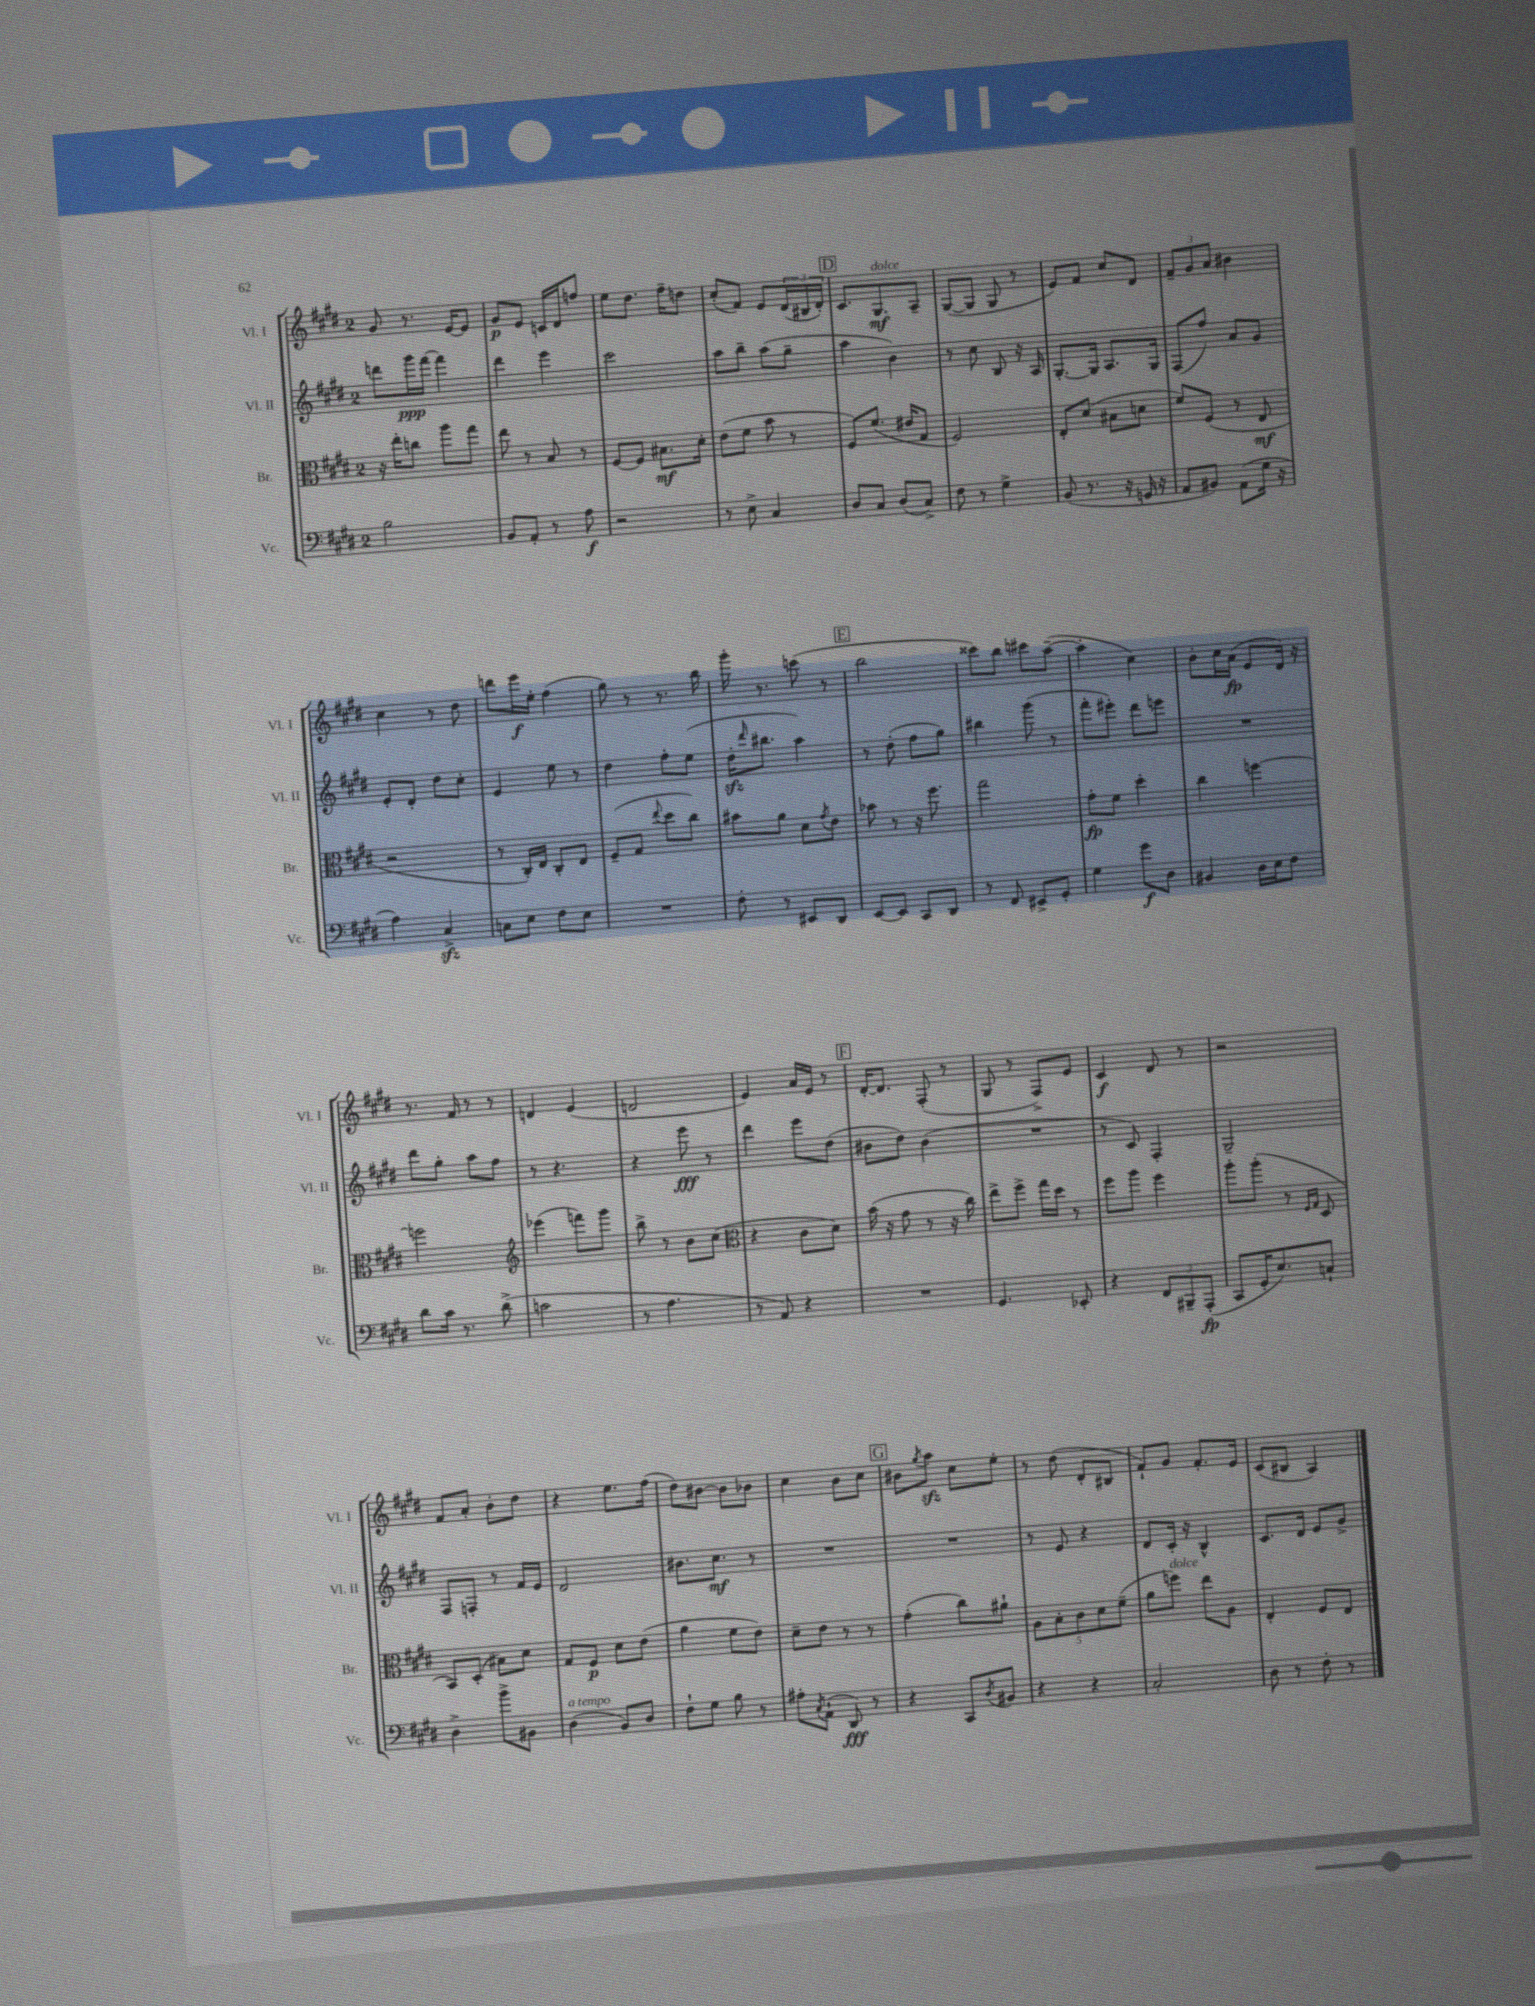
<<
\new StaffGroup <<
\new Staff = "s0" \with { instrumentName = "Vl. I" shortInstrumentName = "Vl. I" } {
    \clef treble \key e \major \once \override Staff.TimeSignature.style = #'single-digit \time 2/4
    gis'8 r8. e'16~ e'8 |
    gis'8\p e'8 c'16 dis'16 f''8 |
    e''8 dis''8. fis''16-- d''8 |
    cis''8-.( fis'8) e'8 \tuplet 3/2 { dis'16( bis16 dis'16-.) } |
    \mark \markup { \box "D" } cis'8. gis8.\mf^\markup { \italic "dolce" } a8-- |
    gis8~( gis8 gis8 r8 |
    e'8) fis'8 cis''8 dis'8 |
    \tuplet 3/2 { fis'8-- gis'8 a'8 } bis'4 |
    cis''4 r8 dis''8 |
    d'''8 e'''16\f e''16-. fis''4( |
    gis''8) r8 r8. b''16 |
    gis'''16-. r8. c'''8( r8 |
    \mark \markup { \box "E" } b''2 |
    cisis'''8) b''8 cis'''8 a''8~--( |
    a''4-. cis''4) |
    b'8-. cis''16 a'16\fp( e'8 dis'16) r16 |
    r8. fis'16 r8 r8 |
    d'4 e'4( |
    d'2 |
    e'4) a'16 e'16 r8 |
    \mark \markup { \box "F" } dis'16~-. dis'8. fis8-.( r8 |
    gis8 r8 fis8->) e'8 |
    cis'4\f dis'8 r8 |
    r2 |
    fis'8 a'8-. b'8-. dis''8 |
    r4 e''8. fis''16( |
    dis''8) bis'8~ bis'8 bes'8 |
    cis''4 b'8 cis''8 |
    \mark \markup { \box "G" } bis'8 \acciaccatura { gis''8 } a''8\sfz cis''8 e''8-. |
    r8 dis''8( dis'8-. bis8 |
    fis'8-!) gis'8 fis'8.-. e'16 |
    cis'8( bis8 a4) \bar "|." |
}
\new Staff = "s1" \with { instrumentName = "Vl. II" shortInstrumentName = "Vl. II" } {
    \clef treble \key e \major \once \override Staff.TimeSignature.style = #'single-digit \time 2/4
    d'''8 gis'''16\ppp fis'''16~ fis'''4 |
    dis'''4 e'''4 |
    cis'''2 |
    a''8 b''8-- a''8( gis''8-- |
    \mark \markup { \box "D" } a''4 b'4) |
    r8 cis''8 b8 r16 a16 |
    gis8.~-. gis16 a8. gis16 |
    fis8( fis''8) a'8 gis'8 |
    e'8-. dis'8-. dis''8 cis''8-. |
    e'4 e''8 r8 |
    dis''4 fis''8-. e''8( |
    dis''16-.\sfz \grace { dis'''16 } bis''8. a''4) |
    \mark \markup { \box "E" } r8 dis''8-.( fis''8 gis''8) |
    bis''4 gis'''8( r8 |
    fis'''8-. eis'''8-.) dis'''8 e'''8 |
    R2 |
    dis'''8 gis''8-. a''8 fis''8 |
    r8 r4. |
    r4 e'''8\fff r8 |
    dis'''4 e'''8 dis''8( |
    \mark \markup { \box "F" } bis'8 dis''8) bis'4( |
    R2 |
    r8 cis'8) fis4-. |
    gis2-- |
    fis8 f8-. r8 fis'16 e'16 |
    dis'2 |
    bis'8. cis''8.\mf r8 |
    R2 |
    \mark \markup { \box "G" } R2 |
    r8 e'8 r4 |
    dis'8 cis'16-. r16 b4-^ |
    cis'8. dis'16 e'8 gis'8-> \bar "|." |
}
\new Staff = "s2" \with { instrumentName = "Br." shortInstrumentName = "Br." } {
    \clef alto \key e \major \once \override Staff.TimeSignature.style = #'single-digit \time 2/4
    r16 e''16-. c''8 a''8 gis''8 |
    e''8 r8 b8 r8 |
    fis8~ fis8 bis8.\mf dis'16-. |
    e'8( fis'8 b'8 r8 |
    \mark \markup { \box "D" } fis8) fis'8.( eis'16 gis8 |
    fis2) |
    e8-. dis'8( bis8 d'8 |
    fis'8) fis8( r8 e8\mf |
    r2 |
    r8 cis16-.) e16 cis8-. e8 |
    fis8--( gis8 \appoggiatura { e''8 } dis''8 cis''8) |
    bis'8 a'8 dis'8 \acciaccatura { gis'8 } e'8 |
    \mark \markup { \box "E" } bes'8 r8 r16 fis''8. |
    gis''2 |
    gis'8-.\fp fis'8 dis''4-. |
    cis''4 f''4~ |
    f''2 |
    \clef treble ees'''4( f'''8) gis'''8 |
    b''8-> r8 b'8 cis''8( |
    \clef alto r4 cis'8 dis'8) |
    \mark \markup { \box "F" } b'16( r16 gis'8 r8 r16 cis''16) |
    e''8-> fis''8-> gis''16 dis''16 r8 |
    fis''8 a''8 fis''4 |
    a''8-. a''8-.( r8 \grace { fis16 gis16 } dis8 |
    b,8) dis8-.( bis8) dis'8 |
    gis8 fis8\p dis'8 e'8( |
    a'4 fis'8 e'8) |
    dis'8-- e'8 r8 r8 |
    \mark \markup { \box "G" } gis'4-.( cis''8) ais'8-! |
    \tuplet 5/4 { a8 b8-. cis'8 dis'8 fis'8--( } |
    a'8 f''8^\markup { \italic "dolce" }) e''8 a8 |
    e4-. fis8 e8 \bar "|." |
}
\new Staff = "s3" \with { instrumentName = "Vc." shortInstrumentName = "Vc." } {
    \clef bass \key e \major \once \override Staff.TimeSignature.style = #'single-digit \time 2/4
    b2 |
    b,8 a,8-. r8 a8\f |
    r2 |
    r8 e8-> cis4 |
    \mark \markup { \box "D" } dis8 cis8 dis8( cis8->) |
    fis8 r8 gis4-> |
    b,8( r8. r16 g,16 r16 |
    a,8 bis,8) a,8( gis16 r16 |
    a4) cis4->\sfz |
    c8 e8 fis8 e8 |
    R2 |
    fis8-. r8 eis,8 dis,8 |
    \mark \markup { \box "E" } e,8~ e,8 cis,8 dis,8 |
    r8 fis,8 eis,8-> gis,8-. |
    gis4 gis'8\f dis8 |
    bis,4 dis16 e16 fis8 |
    dis'8 cis'16 r8. dis'8->( |
    c'2 |
    r8 a4. |
    r8 a,8) r4 |
    \mark \markup { \box "F" } R2 |
    gis,4. ees,8-. |
    r4 \tuplet 3/2 { fis,8 bis,,8-- a,,8-.\fp( } |
    cis,8 gis,16-. e8.) c8-! |
    dis4-> b'8-> bis,8 |
    dis4^\markup { \italic "a tempo" }( b,8) dis8 |
    fis8-! gis8 b8 r8 |
    ais8-. \acciaccatura { cis8 } a,8-!( dis,8\fff) r8 |
    \mark \markup { \box "G" } r4 cis,8 \acciaccatura { dis8 } bis,8 |
    r4 r4 |
    cis2-. |
    dis8 r8 fis8-. r8 \bar "|." |
}
>>
>>
